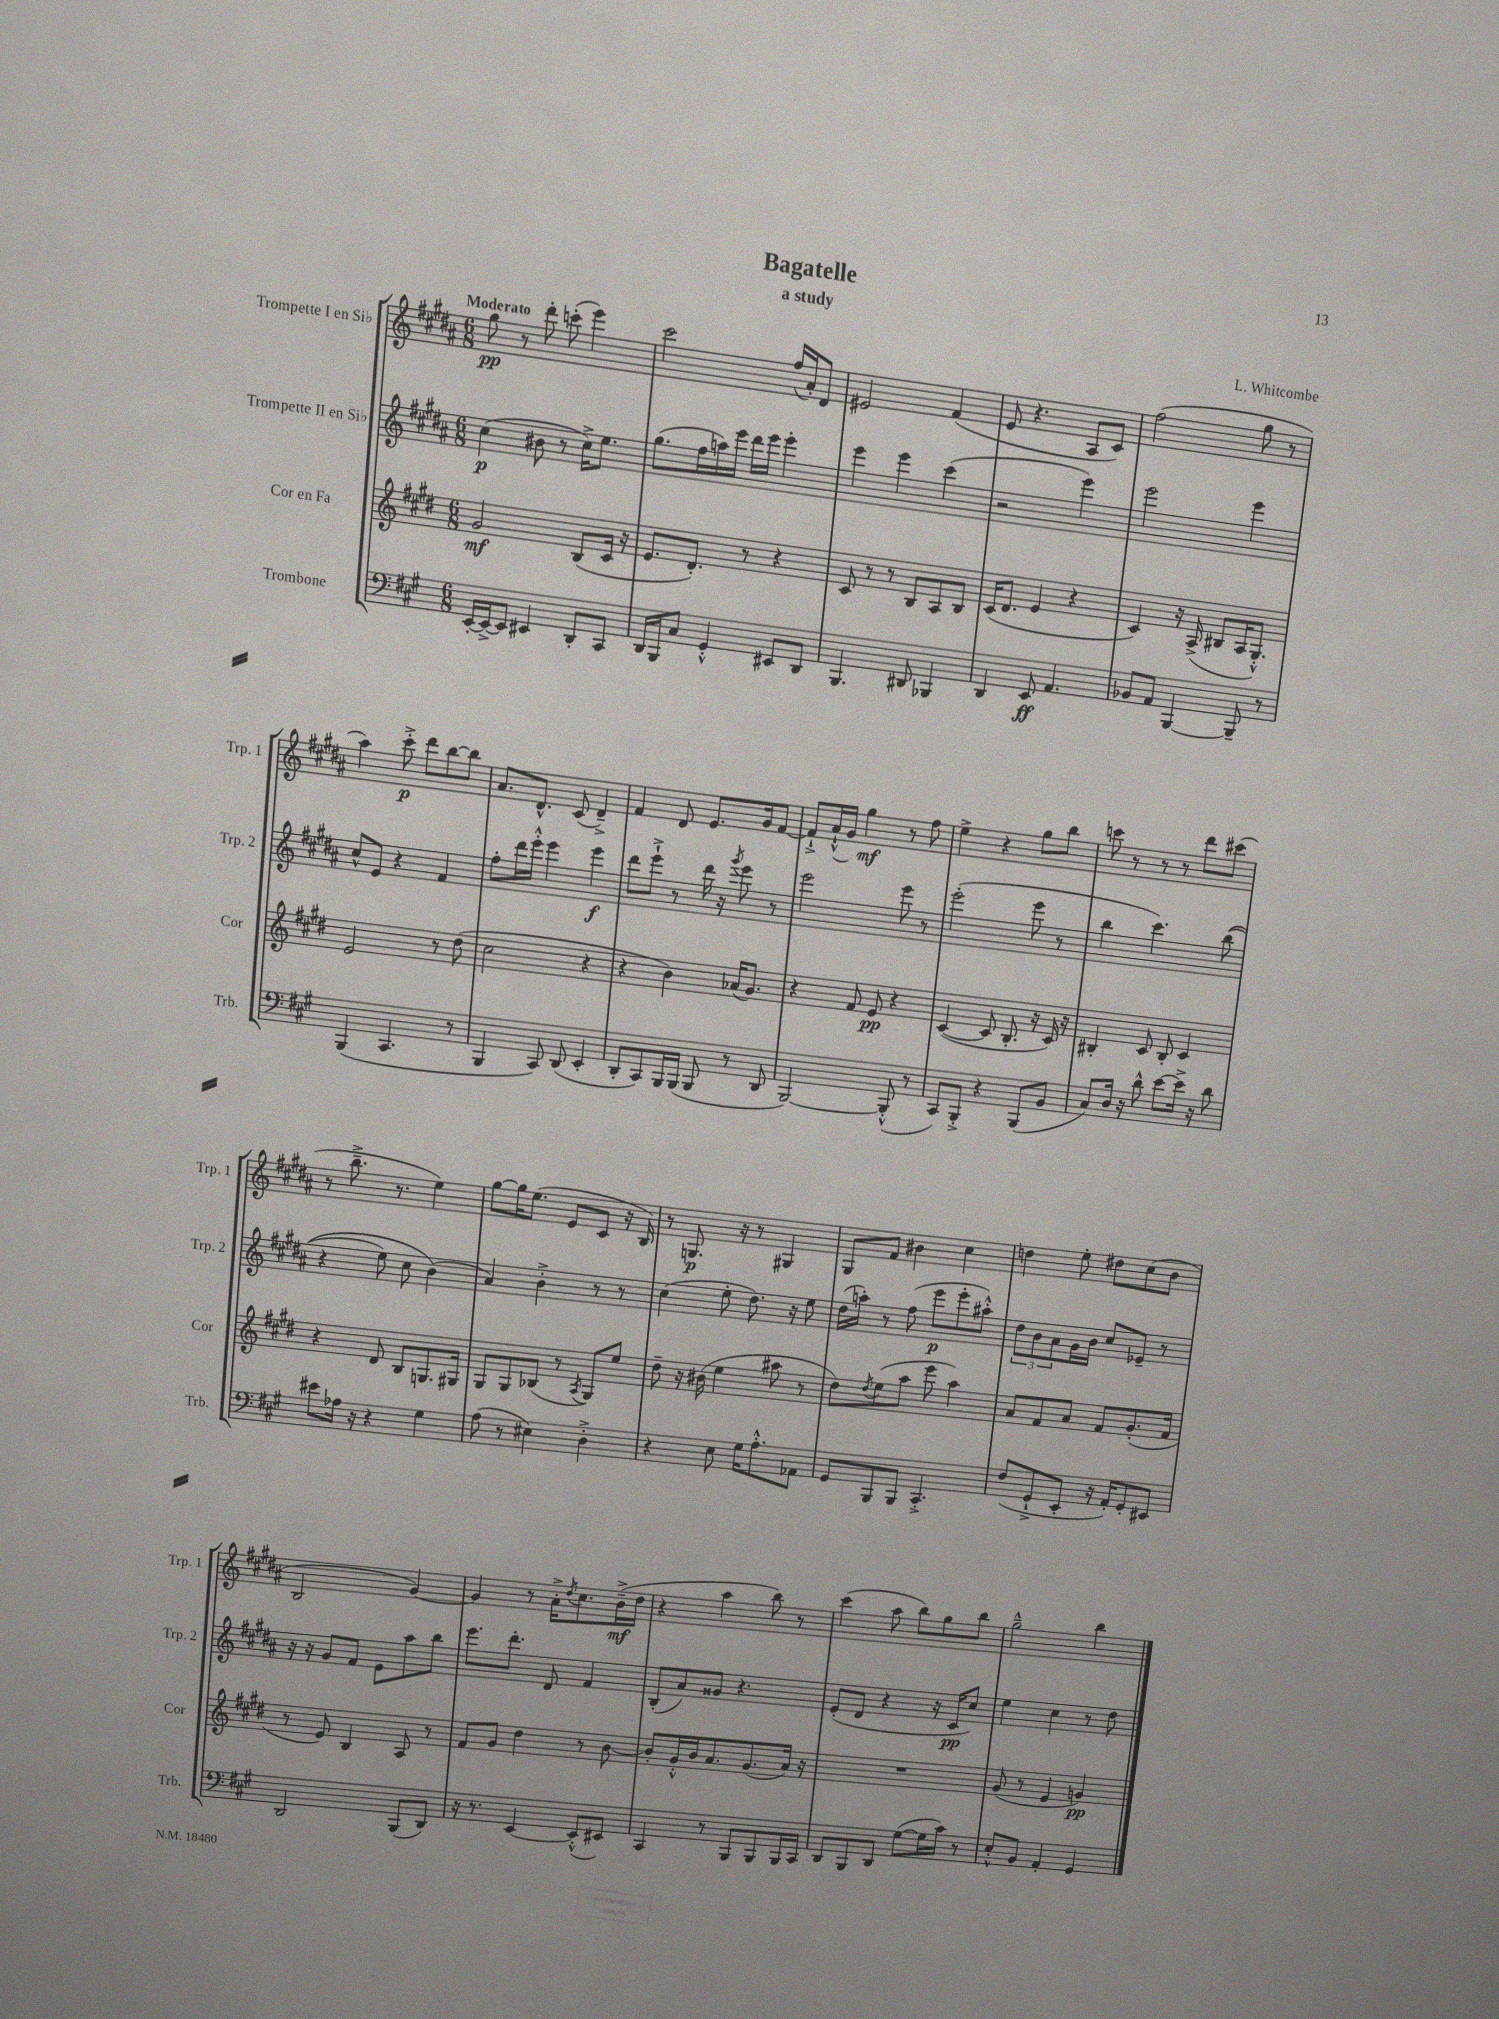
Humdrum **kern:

**kern	**kern	**kern	**kern
*staff4	*staff3	*staff2	*staff1
*clefF4	*clefG2	*clefG2	*clefG2
*k[f#c#g#]	*k[f#c#g#d#]	*k[f#c#g#d#a#]	*k[f#c#g#d#a#]
*M6/8	*M6/8	*M6/8	*M6/8
[16EE'	2g#	(4cc#	8gg#
16EE^_	.	.	.
8EE]	.	.	8r
4EE#	.	8b#	8ddd#'
.	.	8r	(8ccc'
8DD'	(8B	16cc#^)	4eee)
.	.	8.ee	.
8CC#	16c#	.	.
.	16r	.	.
=	=	=	=
16DD	8.e	(8.gg#	2ccc#
16BBB	.	.	.
8C#	.	.	.
.	8.d#')	16ff#	.
4GG#'^^	.	16aa)	.
.	.	16eee	.
.	8r	16ddd#	.
.	.	16eee	.
8EE#	4r	4eee'	(16ff#
.	.	.	16a#')
8DD	.	.	8d#
=	=	=	=
4.BBB	8c#	4eee	2e#
.	8r	.	.
.	8r	4eee	.
8DD#	8B	.	.
4BBB-	8A	(4ccc#	(4f#
.	8B	.	.
=	=	=	=
4DD	(16c#	2r	8e
.	8.d#	.	.
.	.	.	4.r
8EE	4e	.	.
4.AA	.	.	.
.	4r	4eee)	8A#
.	.	.	8c#)
=	=	=	=
8BB-	4c#)	2eee	(2ff#
8AA	.	.	.
[4BBB	16r	.	.
.	(16A^	.	.
.	8B#	.	.
8BBB~]	16A	4eee	8gg#
.	8.G#'^^)	.	.
8r	.	.	8r
=	=	=	=
(4BBB	2e	8cc#^^	4aa#)
.	.	8e	.
4.CC#	.	4r	8ccc#'^
.	.	.	8ddd#
.	8r	4f#	[8bb
8r	(8dd#	.	8bb]
=	=	=	=
4BBB	2cc#	8ff#'	8.a#
.	.	16ddd#	.
.	.	16eee'^^	8.d#^^
8CC#)	.	4eee	.
(8DD	.	.	(8c#
4EE'	4r	4eee	4d#~^)
=	=	=	=
8DD'	4r	8ddd#	4f#
8CC#)	.	8eee`^	.
16BBB	4b)	8r	8d#
(16BBB	.	.	.
8BBB	.	16ddd#	8.e
.	.	16r	.
.	.	8qggg#	.
8r	(16a-	8eee	.
.	8.g#)	.	16g#
8DD	.	8r	[8f#
=	=	=	=
[2BBB)	4r	2eee	8f#`^]
.	.	.	(16a#`^^
.	.	.	16g#)
.	8f#	.	4gg#
.	8e	.	.
(8BBB'^^]	4r	8eee	8r
8r	.	8r	8ff#
=	=	=	=
8CC#)	([4c#	(2eee'	4ee^
8BBB'^	.	.	.
4r	8c#]	.	4r
.	8.B'	.	.
(8BBB	.	8eee	8gg#
.	16r	.	.
8BB	16c#)	8r	8bb
.	16r	.	.
=	=	=	=
8C#)	4B#'	4bb	8ccc
16D	.	.	8r
16r	.	.	.
8d^^	8c#	4.ccc#)	8r
[8e	8B#'	.	8r
16e^]	4c#	.	8ddd#
16r	.	.	.
8d	.	&((8bb	(8ccc#
=	=	=	=
8e#	4r	4r	8r
16A-	.	.	8.bb~^
16r	.	.	.
4r	8d#	8ee)	.
.	.	.	8.r
.	8B	8cc#	.
4G#	8.G	(4b&)	4ee)
.	16G#	.	.
=	=	=	=
(8A	8G#	4a#)	[8gg#
8r	8G#	.	16gg#]
.	.	.	(8.ee
4E#)	(8B-	4b'^	.
.	8r	.	8e
.	8qA	.	.
4D'^	8G#)	8r	8c#
.	8ee	8r	16r
.	.	.	16B)
=	=	=	=
4r	8dd#~	(4cc#	8r
.	16r	.	8.G
.	(16b#	.	.
8E	4ee	8ee'	.
.	.	.	16r
16G#	.	8.dd#)	8r
8.A'^^	.	.	.
.	8aa#	.	4G#
.	.	16r	.
8AA-	8r	8ee	.
=	=	=	=
8GG#	8dd#)	(16dd#	8G#
.	.	16aa')	.
.	8qdd#	.	.
8BBB	(8ee	8r	8f#
8BBB	8aa	(8ff#	4b#
4.CC#'^	8eee	8eee	.
.	4aa)	8eee'	4cc#
.	.	8aa#'^^)	.
=	=	=	=
(8F#	8a	12dd#	4dd
.	.	12b	.
8GG#`^	8f#	.	.
.	.	12a#	.
8EE'	8a	16g#	8ee'
.	.	16b	.
16r	8f#	8cc#	8dd#
16AA')	.	.	.
8GG#'	(8.g#'	8e-~	(8cc#
8EE#	.	8r	8b
.	16f#	.	.
=	=	=	=
2DD	8r	16r	2B
.	.	16r	.
.	8e)	8g#	.
.	4B	8f#	.
.	.	8e	.
(8BBB	8A	8aa#	[4g#)
8DD)	8r	8bb	.
=	=	=	=
16r	8f#	8.eee	4g#]
8.r	.	.	.
.	8g#	.	.
.	.	8.ddd#'	.
[4EE	4dd#	.	8r
.	.	8d#	16a#'^
.	.	.	8qdd#
.	.	.	8.cc#
(8EE'^^]	8r	4f#	.
8EE#)	[8b	.	(16b~^
.	.	.	16dd#
=	=	=	=
4CC#	8b']	(8B'	4r
.	16g#'^^	8a#)	.
.	16b	.	.
8r	8.a	8g##	4aa#
8BBB	.	4.r	.
.	(8.g#	.	.
8BBB	.	.	8bb)
16BBB	16a)	.	8r
16CC#	16r	.	.
=	=	=	=
8DD	2.r	(8e'	(4ccc#
8BBB	.	8d#	.
8DD	.	4r	8aa#
([8G#	.	.	8bb)
16G#]	.	16r	8gg#
16c#)	.	16c#	.
8r	.	8cc#)	8bb
=	=	=	=
8E'^^	(8g#	4ee	2gg#~^^
8BB	8r	.	.
4AA'	4e	4cc#	.
4GG#	4g)	8r	4bb
.	.	8dd#	.
==	==	==	==
*-	*-	*-	*-
